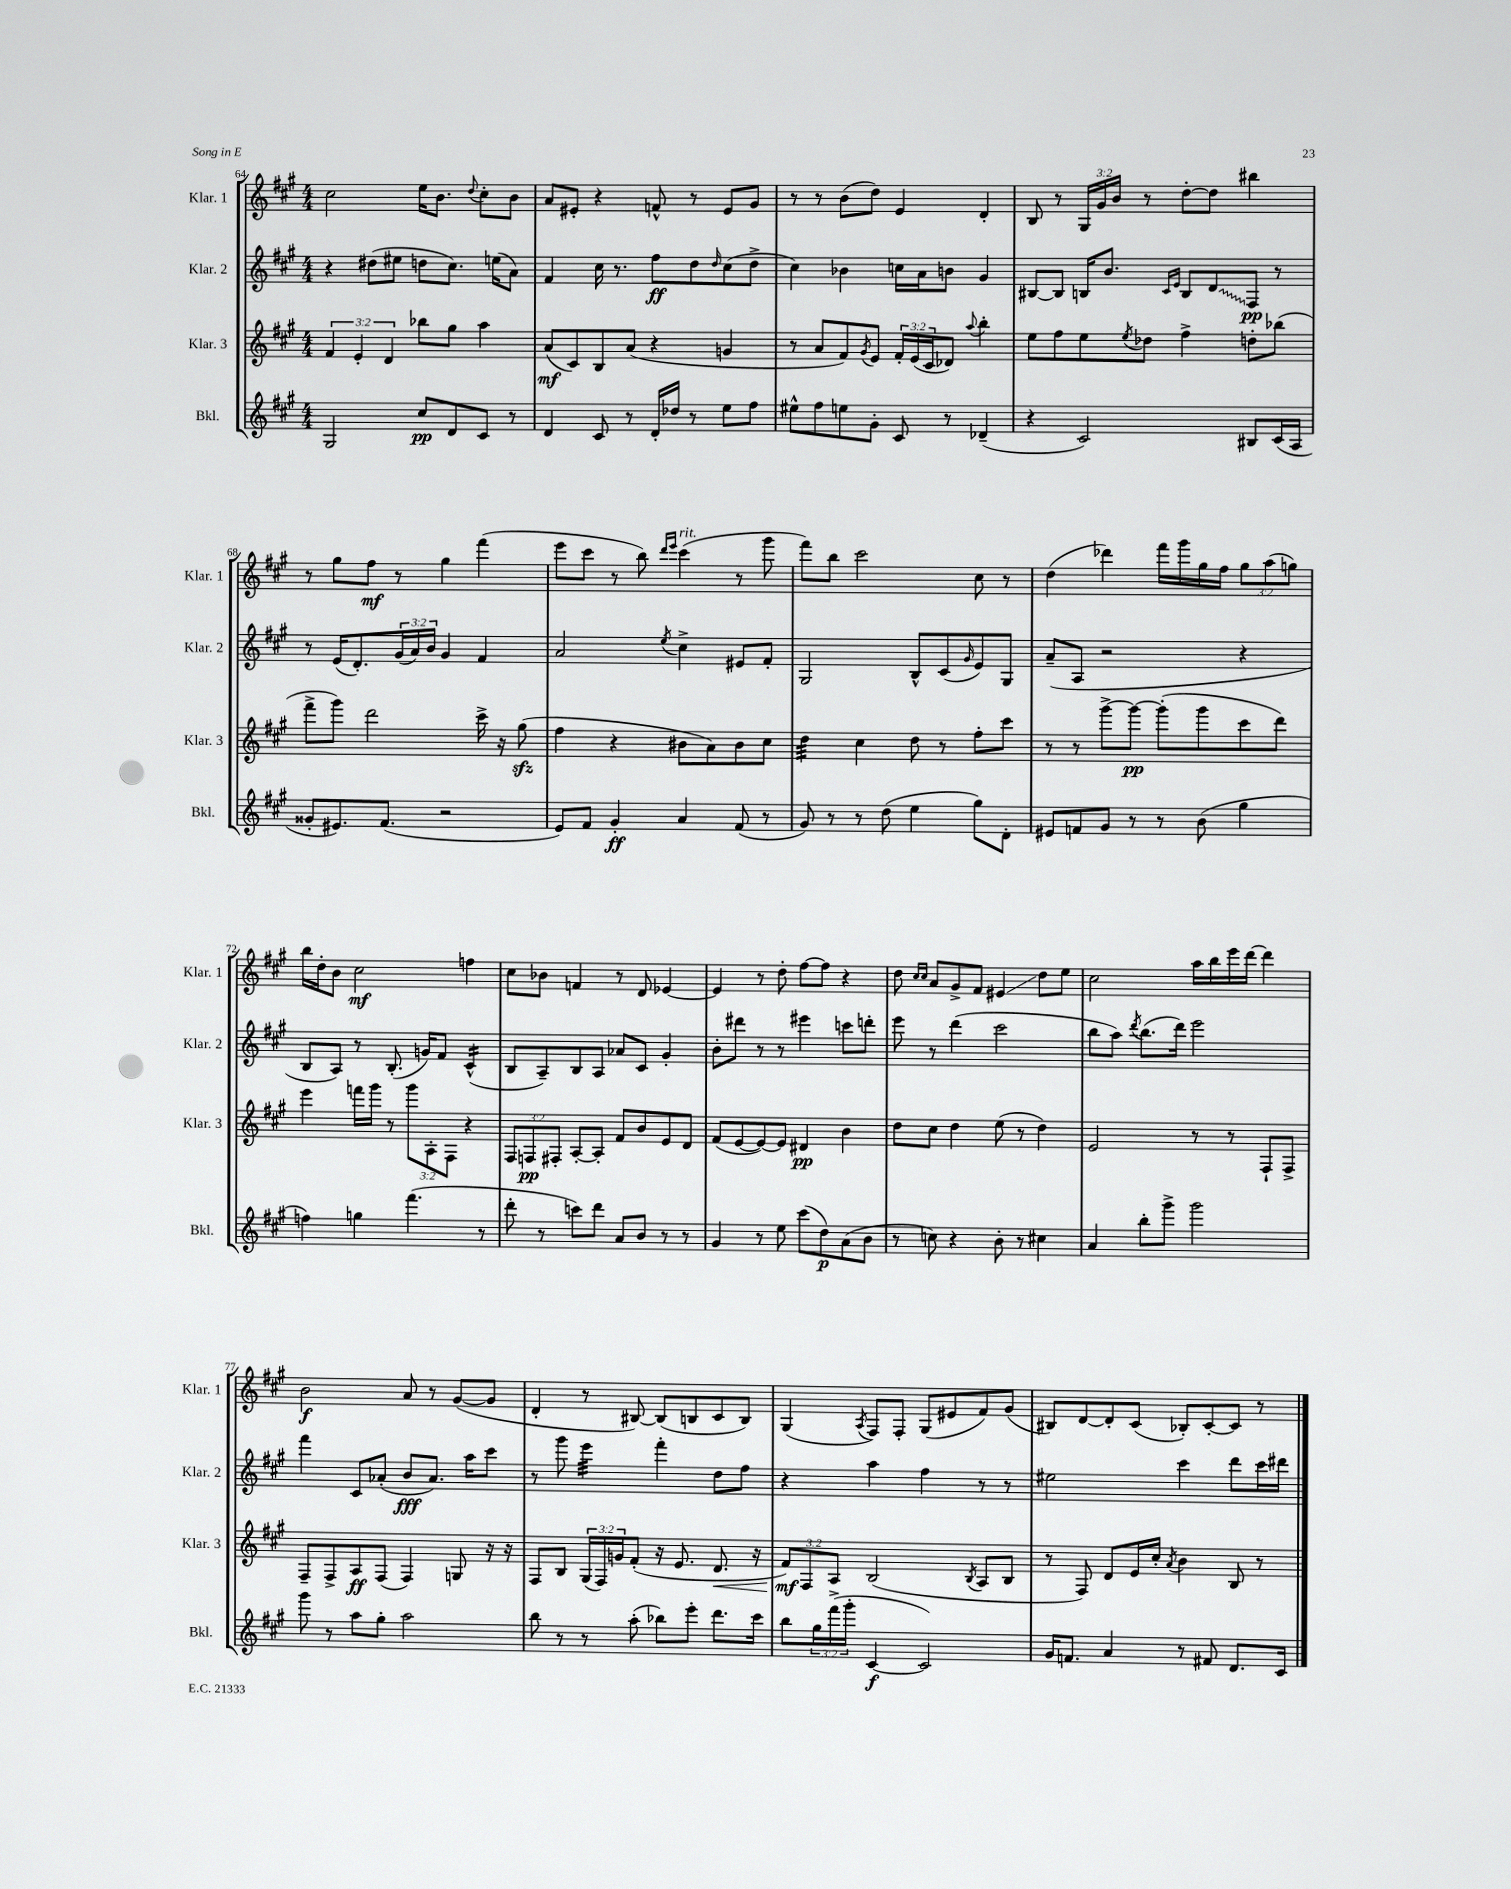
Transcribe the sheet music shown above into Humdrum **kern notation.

**kern	**kern	**kern	**kern
*staff4	*staff3	*staff2	*staff1
*clefG2	*clefG2	*clefG2	*clefG2
*k[f#c#g#]	*k[f#c#g#]	*k[f#c#g#]	*k[f#c#g#]
*M4/4	*M4/4	*M4/4	*M4/4
2G#	6f#	4r	2cc#
.	6e'	.	.
.	.	(8dd#	.
.	6d	.	.
.	.	8ee#	.
8cc#	8bb-	8dd	16ee
.	.	.	8.b
8d	8gg#	8.cc#)	.
.	.	.	8qqdd
8c#	4aa	.	8cc#'
.	.	(16ee	.
8r	.	8a)	8b
=	=	=	=
4d	(8a	4f#	8a
.	8c#)	.	8e#'
8c#	8B	16cc#	4r
.	.	8.r	.
8r	(8a	.	.
16d'	4r	8ff#	8f^^
16dd-	.	.	.
8r	.	8dd	8r
.	.	16qqdd	.
8ee	4g	(8cc#	8e#
8ff#	.	8dd^	8g#
=	=	=	=
8ee#^^	8r	4cc#)	8r
8ff#	8a	.	8r
8ee	8f#)	4b-	(8b
.	8qg#	.	.
8g#'	8e	.	8dd)
8c#	24f#'	16cc	4e
.	(24e	.	.
.	.	16a	.
.	24c#	.	.
8r	8d-)	8b	.
.	8qqaa	.	.
(4d-~	4bb'	4g#	4d'
=	=	=	=
4r	8ee	[8B#	8B
.	8ff#	8B#]	8r
2c#)	8ee	16B	24G#
.	.	.	24g#
.	.	8.b	.
.	.	.	24b
.	8qee	.	.
.	8dd-	.	8r
.	.	16qqc#	.
.	.	16qqe	.
.	4ff#^	8B	[8dd'
.	.	8d	8dd]
8B#	8dd'	8F#	4bb#
(16c#	(8bb-	8r	.
16A	.	.	.
=	=	=	=
8g##'	8fff#^	8r	8r
8.e#)	8ggg#)	(16e	8gg#
.	.	8.d')	.
.	2ddd	.	8ff#
(8.f#	.	.	.
.	.	(24g#	8r
.	.	24a)	.
.	.	24b	.
2r	.	4g#	4gg#
.	16ccc#^	4f#	(4fff#
.	16r	.	.
.	(8gg#	.	.
=	=	=	=
8e)	4ff#	2a	8eee
8f#	.	.	8ccc#
4g#'	4r	.	8r
.	.	.	8bb)
.	.	.	16qqddd
.	.	8qee	16qqeee
4a	8b#	4cc#^	(4ccc#
.	8a)	.	.
(8f#	8b#	8e#	8r
8r	8cc#	8f#'	8ggg#
=	=	=	=
8g#)	4dd	2G#	8fff#)
8r	.	.	8bb
8r	4cc#	.	2ccc#
(8dd	.	.	.
4ee	8dd	8B^^	.
.	8r	(8c#	.
.	.	16qqg#	.
8gg#)	8ff#'	8e)	8cc#
8d'	8ccc#	8G#	8r
=	=	=	=
8e#	8r	(8a~	(4dd
8f	8r	8A	.
8g#	[8ggg#^	2r	4ddd-)
8r	8ggg#_	.	.
8r	(8ggg#']	.	16fff#
.	.	.	16ggg#
(8b	8ggg#	.	16gg#
.	.	.	16ff#
4gg#	8ccc#	4r	12gg#
.	.	.	(12aa
.	8ddd)	.	.
.	.	.	12gg)
=	=	=	=
4ff)	4eee	8B	16bb
.	.	.	16dd'
.	.	8A)	8b
4gg	16fff	8r	2cc#
.	16ggg#	.	.
.	8r	(8.B'	.
(4.fff#	12ggg#	.	.
.	.	16g)	.
.	12A'	.	.
.	.	8f#	.
.	12F#	.	.
.	4r	(4c#^^	4ff
8r	.	.	.
=	=	=	=
8ddd'	12F#	8B	8cc#
.	12F	.	.
8r	.	8A~)	8b-
.	12F#'	.	.
8ccc)	[8A'	8B	4f
8ddd	8A']	8A	.
8a	8f#	8a-	8r
8b	8b	8c#	8d
8r	8e	4g#'	[4e-
8r	8d	.	.
=	=	=	=
4g#	(8f#	8b'	4e-]
.	[8e	8ddd#	.
8r	8e_)	8r	8r
8ee	8e]	8r	8dd'
(8ccc#	4d#	4eee#	[8ff#
8dd)	.	.	8ff#]
(8a	4b	8ccc	4r
8b	.	8ddd'	.
=	=	=	=
8r	8dd	8eee	8dd
.	.	.	16qqcc#
.	.	.	16qqcc#
8cc)	8cc#	8r	8a
4r	4dd	(4ddd	8g#^
.	.	.	8f#
8b'	(8ee	2ccc#	4e#
8r	8r	.	.
4cc#	4dd)	.	8dd
.	.	.	8ee
=	=	=	=
4a	2e	8bb	2cc#
.	.	8aa)	.
.	.	8qddd	.
8bb'	.	(8.bb	.
8ggg#^	.	.	.
.	.	16ddd)	.
2ggg#	8r	2eee	16aa
.	.	.	16bb
.	8r	.	16eee
.	.	.	[16ddd
.	8F#`	.	4ddd]
.	8F#^	.	.
=	=	=	=
8ggg#	8F#~	4fff#	2b
8r	8F#^	.	.
8aa	8A	8c#	.
8gg#'	(8F#	(8a-'	.
2aa	4F#)	8b	8a
.	.	8.a-)	8r
.	8G	.	([8g#
.	.	16aa	.
.	16r	8ccc#	8g#]
.	16r	.	.
=	=	=	=
8bb	8F#	8r	4d'
8r	8B	8ggg#	.
8r	(24G#	4eee	8r
.	24F#)	.	.
.	24g	.	.
(8aa'	(8f#'	.	[8B#)
8bb-)	16r	4fff#'	(8B#]
.	8.e	.	.
8eee'	.	.	8B
8.ddd	8.d	8dd	8c#
.	.	8ff#	8B)
16ccc#	16r	.	.
=	=	=	=
8bb	12f#)	4r	(4G#
.	12F#	.	.
24gg#	.	.	.
(24fff#^	12A	.	.
24ggg#'	.	.	.
.	.	.	8qA
[4c#	(2B	4aa	8F#)
.	.	.	8F#'
2c#])	.	4ff#	(8G#
.	.	.	8e#
.	8qB	.	.
.	8A	8r	8f#)
.	8B	8r	(8g#
=	=	=	=
16g#	8r	2ee#	8B#)
8.f	.	.	.
.	8F#)	.	[8d
4a	8d	.	8d']
.	16e	.	(8c#
.	16cc#'	.	.
.	8qa	.	.
8r	4b	4ccc#	8B-')
8f#	.	.	[8c#'
8.d	8B	8ddd	8c#]
.	8r	16ccc#	8r
16c#	.	16ddd#	.
==	==	==	==
*-	*-	*-	*-
